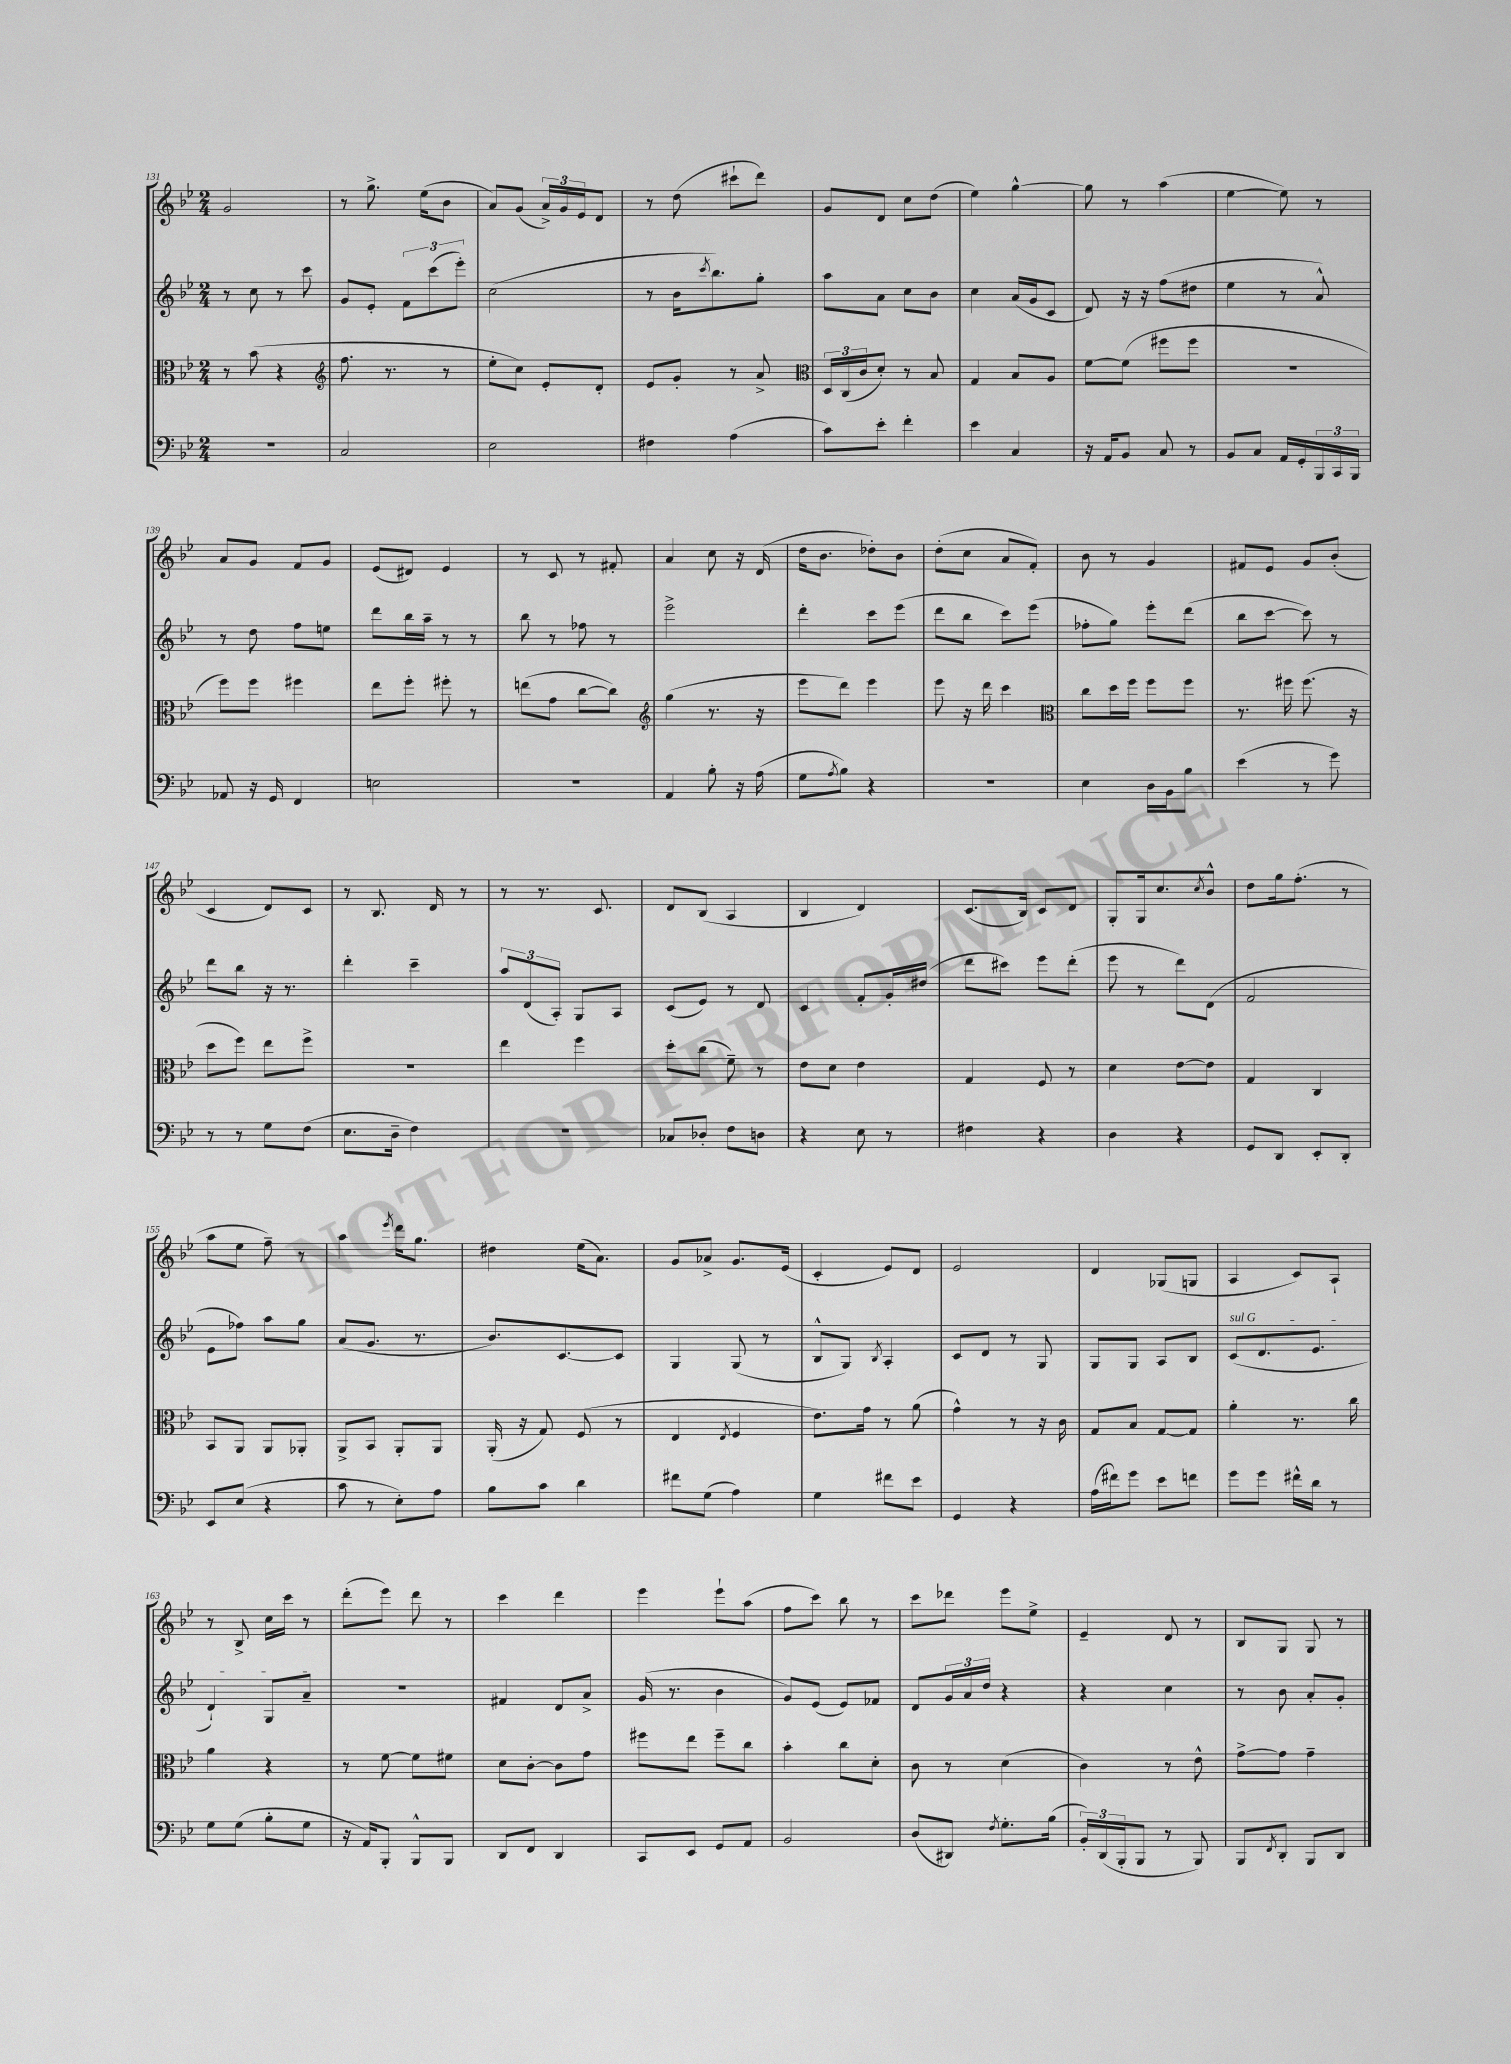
<<
\new StaffGroup <<
\new Staff = "s0" {
    \clef treble \key bes \major \numericTimeSignature \time 2/4
    g'2 |
    r8 g''8.-> ees''16( bes'8 |
    a'8) g'8( \tuplet 3/2 { a'16->) g'16 ees'16 } d'8 |
    r8 d''8( cis'''8-! d'''8) |
    g'8 d'8 c''8 d''8( |
    ees''4) g''4~-^ |
    g''8 r8 a''4( |
    ees''4~ ees''8) r8 |
    a'8 g'8 f'8 g'8 |
    ees'8( dis'8) ees'4 |
    r8 c'8 r8 fis'8-. |
    a'4 c''8 r16 d'16( |
    d''16 bes'8. des''8-.) bes'8 |
    d''8-.( c''8 a'8 f'8-.) |
    bes'8 r8 g'4 |
    fis'8 ees'8 g'8 bes'8-.( |
    c'4 d'8) c'8 |
    r8 bes8. d'16 r8 |
    r8 r8. c'8. |
    d'8 bes8( a4 |
    bes4 d'4) |
    c'8.( bes16) c'8 d'8 |
    g8-. g16 c''8. \acciaccatura { c''8 } bes'8-^ |
    d''8 g''16 f''8.-.( r8 |
    a''8 ees''8 f''8--) r8 |
    a''4 \acciaccatura { ees'''8 } d'''16 g''8. |
    dis''4 ees''16( a'8.) |
    g'8 aes'8-> g'8. ees'16( |
    c'4-. ees'8) d'8 |
    ees'2 |
    d'4 ges8( g8 |
    a4 c'8) a8-! |
    r8 bes8-> c''16 c'''16 r8 |
    d'''8-.( ees'''8) d'''8 r8 |
    c'''4 d'''4 |
    ees'''4 ees'''8-! a''8( |
    f''8 c'''8) bes''8 r8 |
    c'''8 des'''8 ees'''8 ees''8-> |
    ees'4-- d'8 r8 |
    bes8 g8 g8 r8 \bar "|." |
}
\new Staff = "s1" {
    \clef treble \key bes \major \numericTimeSignature \time 2/4
    r8 c''8 r8 c'''8 |
    g'8 ees'8-. \tuplet 3/2 { f'8 c'''8( ees'''8-.) } |
    c''2( |
    r8 bes'16 \acciaccatura { c'''8 } bes''8.) g''8-. |
    a''8 a'8 c''8 bes'8 |
    c''4 a'16( g'16 c'8 |
    d'8) r16 r16 f''8( dis''8 |
    ees''4 r8 a'8-^) |
    r8 d''8 f''8 e''8 |
    d'''8 bes''16 a''16-- r8 r8 |
    bes''8 r8 fes''8 r8 |
    ees'''2-> |
    d'''4-. c'''8 ees'''8( |
    d'''8 bes''8 c'''8) ees'''8( |
    fes''8-. g''8) ees'''8-. d'''8( |
    bes''8 c'''8~ c'''8) r8 |
    d'''8 bes''8 r16 r8. |
    d'''4-. c'''4-- |
    \tuplet 3/2 { a''8 d'8( a8-.) } g8 a8 |
    c'8( ees'8) r8 d'8 |
    c'4 f'8-. g'16-. dis''16( |
    d'''8 cis'''8) ees'''8 d'''8-.( |
    ees'''8 r8 d'''8) d'8( |
    f'2 |
    ees'8 fes''8) a''8 g''8 |
    a'8( g'8. r8. |
    bes'8.) c'8.~ c'8 |
    g4 g8( r8 |
    bes8-^ g8) \acciaccatura { bes8 } a4-. |
    c'8 d'8 r8 g8 |
    g8 g8 a8 bes8 |
    \once \override TextSpanner.bound-details.left.text = \markup { \italic "sul G" } c'8\startTextSpan( d'8. ees'8. |
    d'4-!) g8 a'8--\stopTextSpan |
    R2 |
    fis'4 d'8 a'8-> |
    g'16( r8. bes'4 |
    g'8) ees'8( ees'8) fes'8 |
    d'8 \tuplet 3/2 { g'16 a'16 d''16 } r4 |
    r4 c''4 |
    r8 bes'8 a'8-. g'8-. \bar "|." |
}
\new Staff = "s2" {
    \clef alto \key bes \major \numericTimeSignature \time 2/4
    r8 bes'8( r4 |
    \clef treble f''8. r8. r8 |
    ees''8-. c''8) ees'8-. d'8-. |
    ees'8 g'8-. r8 a'8-> |
    \clef alto \tuplet 3/2 { d16 c16( c'16 } d'8-.) r8 bes8 |
    g4 bes8 a8 |
    f'8~ f'8( fis''8 fis''8 |
    r2 |
    f''8) f''8 fis''4 |
    ees''8 f''8-. fis''8-. r8 |
    e''8( g'8 c''8~ c''8) |
    \clef treble g''4( r8. r16 |
    ees'''8 d'''8) ees'''4 |
    ees'''8 r16 d'''16 c'''4 |
    \clef alto c''8 d''16 f''16 f''8 f''8 |
    r8. fis''16 fis''8.( r16 |
    d''8 f''8) ees''8 f''8-> |
    R2 |
    ees''4 f''4 |
    d''8-. c''8( f'8--) r8 |
    ees'8 d'8 ees'4 |
    g4 f8 r8 |
    d'4 ees'8~ ees'8 |
    g4 c4 |
    bes,8 a,8 a,8 aes,8-. |
    a,8-> bes,8 a,8-. a,8 |
    a,16-.( r16 g8) f8( r8 |
    ees4 \acciaccatura { ees8 } f4 |
    ees'8.) g'16 r8 a'8( |
    g'4-^) r8 r16 c'16 |
    g8 bes8 g8~ g8 |
    a'4-. r8. c''16 |
    a'4 r4 |
    r8 f'8~ f'8 fis'8 |
    d'8 c'8~-. c'8 g'8 |
    fis''8 ees''8 fis''8-- c''8 |
    bes'4-. c''8 d'8-. |
    c'8 r8 d'4( |
    c'4) r8 ees'8-^ |
    g'8~-> g'8 g'4-- \bar "|." |
}
\new Staff = "s3" {
    \clef bass \key bes \major \numericTimeSignature \time 2/4
    R2 |
    c2 |
    ees2 |
    fis4 a4( |
    c'8) ees'8-. f'4-. |
    ees'4 c4 |
    r16 a,16 bes,8 c8 r8 |
    bes,8 c8 a,16 g,16-. \tuplet 3/2 { bes,,16 c,16 bes,,16 } |
    aes,8 r16 g,16 f,4 |
    e2 |
    R2 |
    a,4 bes8-. r16 a16( |
    g8 \acciaccatura { a8 } bes8) r4 |
    r2 |
    ees4 d16 bes,16 bes8 |
    ees'4( r8 g'8) |
    r8 r8 g8 f8( |
    ees8. d16-- f4) |
    r2 |
    ces8 des8-. f8 d8 |
    r4 ees8 r8 |
    fis4 r4 |
    d4 r4 |
    g,8 d,8 ees,8-. d,8-. |
    ees,8 ees8( r4 |
    c'8 r8 ees8-.) a8 |
    bes8 c'8 d'4 |
    fis'8 g8( a4) |
    g4 fis'8 ees'8 |
    g,4 r4 |
    a16( fis'16) g'8 ees'8 f'8 |
    g'8 g'8 fis'16-^ d'16 r8 |
    g8 g8( bes8-. g8 |
    r16 a,16) bes,,8-. bes,,8-^ bes,,8 |
    d,8 f,8 d,4 |
    c,8 ees,8 g,8 a,8 |
    bes,2 |
    d8( dis,8) \acciaccatura { f8 } g8.-. bes16( |
    \tuplet 3/2 { bes,16-.) d,16( bes,,16-. } bes,,8 r8 bes,,8) |
    bes,,8 \acciaccatura { f,8 } d,8-. bes,,8 d,8 \bar "|." |
}
>>
>>
\layout { \context { \Score currentBarNumber = #131 } }
